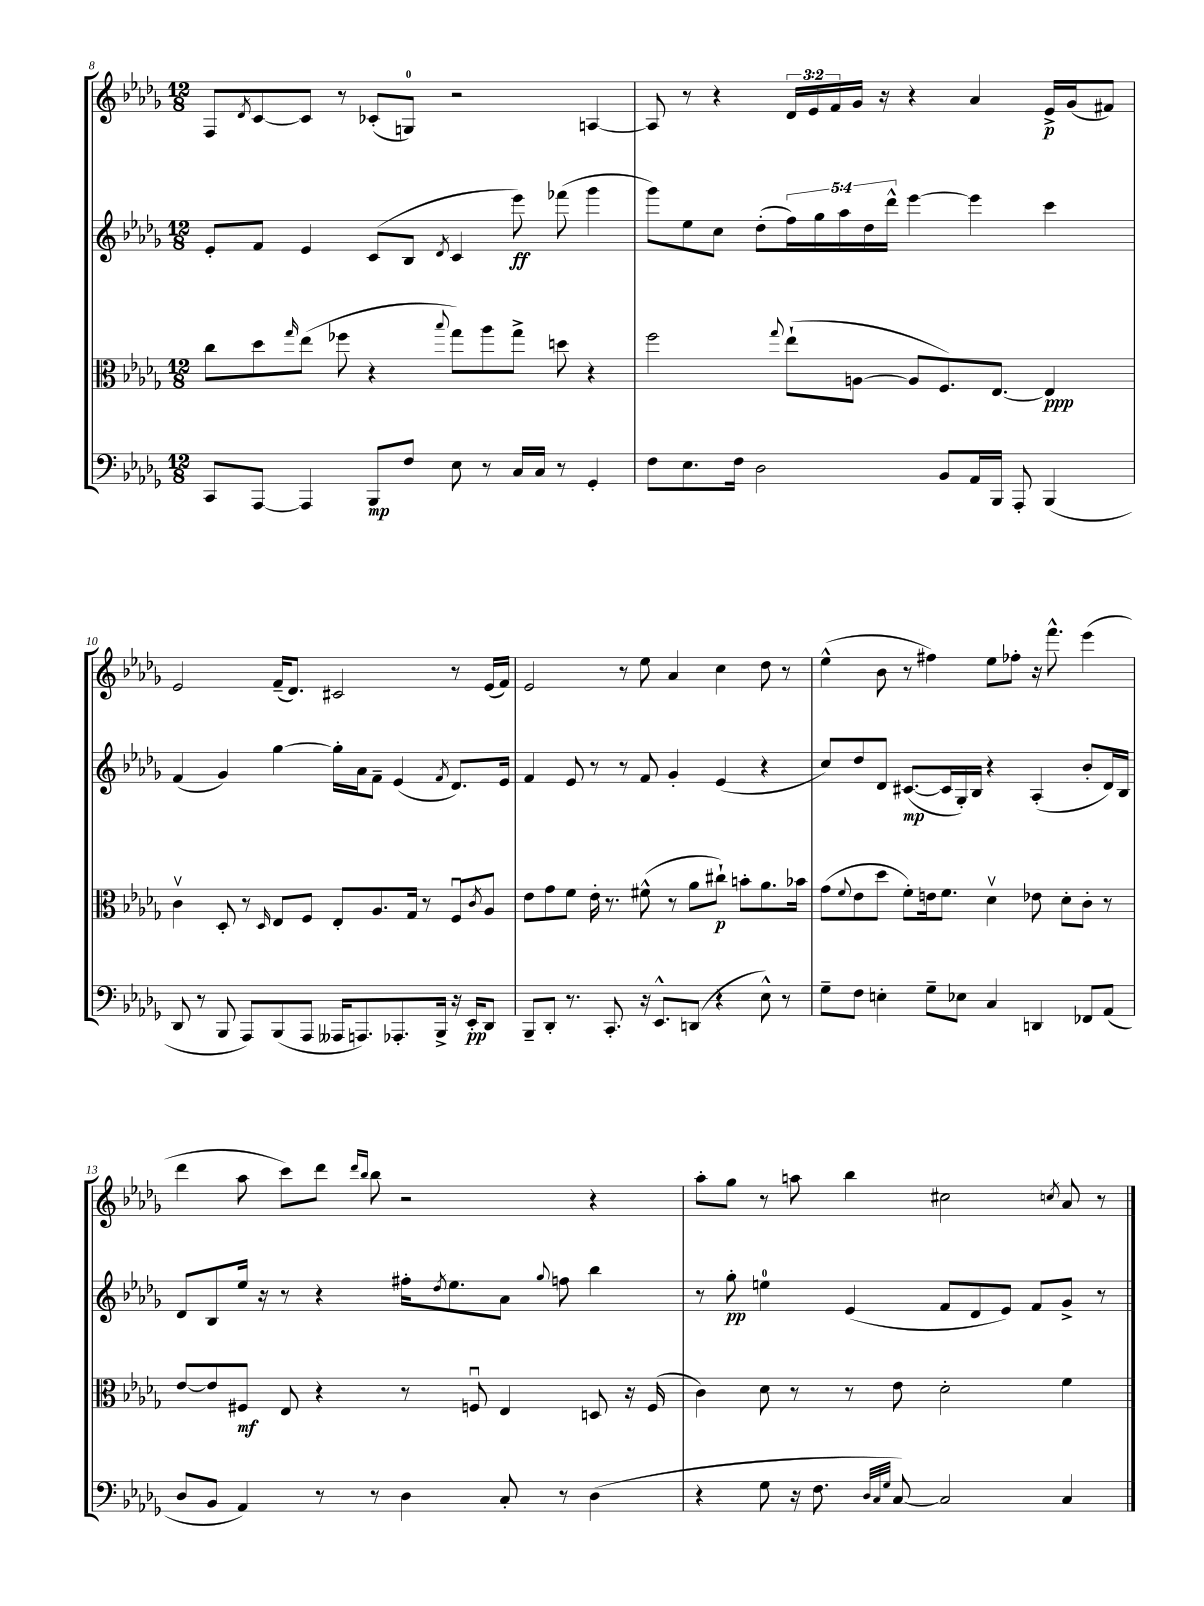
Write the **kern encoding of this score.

**kern	**kern	**kern	**kern
*staff4	*staff3	*staff2	*staff1
*clefF4	*clefC3	*clefG2	*clefG2
*k[b-e-a-d-g-]	*k[b-e-a-d-g-]	*k[b-e-a-d-g-]	*k[b-e-a-d-g-]
*M12/8	*M12/8	*M12/8	*M12/8
8CC	8cc	8e-'	8F
.	.	.	8qd-
[8AAA-	8dd-	8f	[8c
.	16qqgg-	.	.
4AAA-]	(8ee-	4e-	8c]
.	8ff-	.	8r
8BBB-	4r	(8c	(8c-'
8F	.	8B-	8G)
.	8qqbb-	8qd-	.
8E-	8gg-)	4c	2r
8r	8aa-	.	.
16C	8gg-^	8eee-)	.
16C	.	.	.
8r	8dd	(8fff-	.
4GG-'	4r	4ggg-	[4A
=	=	=	=
8F	2ff	8ggg-)	8A]
8.E-	.	8ee-	8r
.	.	8cc	4r
16F	.	.	.
2D-	.	(8dd-'	.
.	8qqgg-	.	.
.	(8ee-`	20ff)	24d-
.	.	.	24e-
.	.	20gg-	.
.	.	.	24f
.	.	20aa-	.
.	[8A	.	16g-
.	.	20dd-	.
.	.	.	16r
.	.	20ddd-^^	.
.	8A]	[4eee-	4r
8BB-	8.F)	.	.
16AA-	.	4eee-]	4a-
16BBB-	[8.E-	.	.
8AAA-'	.	.	.
(4BBB-	4E-]	4ccc	16e-^
.	.	.	(16g-
.	.	.	8f#)
=	=	=	=
8DD-	4cv	(4f	2e-
8r	.	.	.
8BBB-	8D-'	4g-)	.
8AAA-)	8r	.	.
.	16qqD-	.	.
(8BBB-	8E-	[4gg-	(16f~
.	.	.	8.d-)
8AAA-	8F	.	.
16AAA--	8E-'	16gg-']	2c#
8.AAA)	.	16a-	.
.	8.A-	8f~	.
8.AAA-'	.	(4e-	.
.	16G-	.	.
.	8r	.	.
16BBB-^	.	.	.
.	.	8qf	.
16r	8Fu	8.d-)	8r
16EE-'	.	.	.
.	8qc	.	.
8DD-	8A-	.	(16e-
.	.	16e-	16f)
=	=	=	=
8BBB-~	8e-	4f	2e-
8DD-'	8g-	.	.
8.r	8f	8e-	.
.	16e-'	8r	.
8.CC'	8.r	.	.
.	.	8r	8r
16r	(8f#^^	8f	8ee-
8.EE-^^	.	.	.
.	8r	4g-'	4a-
(8DD	8a-	.	.
4r	8cc#`)	(4e-	4cc
.	8b'	.	.
8E-^^)	8.a-	4r	8dd-
8r	.	.	8r
.	16b-	.	.
=	=	=	=
8G-~	(8g-	8cc)	(4ee-^^
.	8qqf	.	.
8F	8e-	8dd-	.
4E'	8dd-	8d-	8b-
.	8f')	([8.c#	8r
8G-~	16e	.	4ff#)
.	8.f	16c#]	.
8E-	.	16G-')	.
.	.	16B-	.
4C	4d-v	4r	8ee-
.	.	.	8ff-'
4DD	8e-	(4A-'	16r
.	.	.	8.fff^^
.	8d-'	.	.
8FF-	8c'	8b-'	(4eee-
(8AA-	8r	16d-)	.
.	.	16B-	.
=	=	=	=
8D-	[8e-	8d-	4ddd-
8BB-	8e-]	8B-	.
4AA-)	8F#	16ee-	8aa-
.	.	16r	.
.	8E-	8r	8ccc)
8r	4r	4r	8ddd-
.	.	.	16qqddd-
.	.	.	16qqbb-
8r	.	.	8bb-
4D-	8r	16ff#'	2r
.	.	8qdd-	.
.	.	8.ee-	.
.	8Fu	.	.
8C'	4E-	8a-	.
.	.	8qqgg-	.
8r	.	8ff	.
(4D-	8D	4bb-	4r
.	16r	.	.
.	(16F	.	.
=	=	=	=
4r	4c)	8r	8aa-'
.	.	8gg-'	8gg-
8G-	8d-	4ee	8r
16r	8r	.	8aa
8.F	.	.	.
.	8r	(4e-	4bb-
32qqD-	.	.	.
32qqC	.	.	.
32qqG-	.	.	.
[8C)	8e-	.	.
2C]	2d-'	8f	2cc#
.	.	8d-	.
.	.	8e-)	.
.	.	8f	.
.	.	.	8qcc
4C	4f	8g-^	8a-
.	.	8r	8r
==	==	==	==
*-	*-	*-	*-
